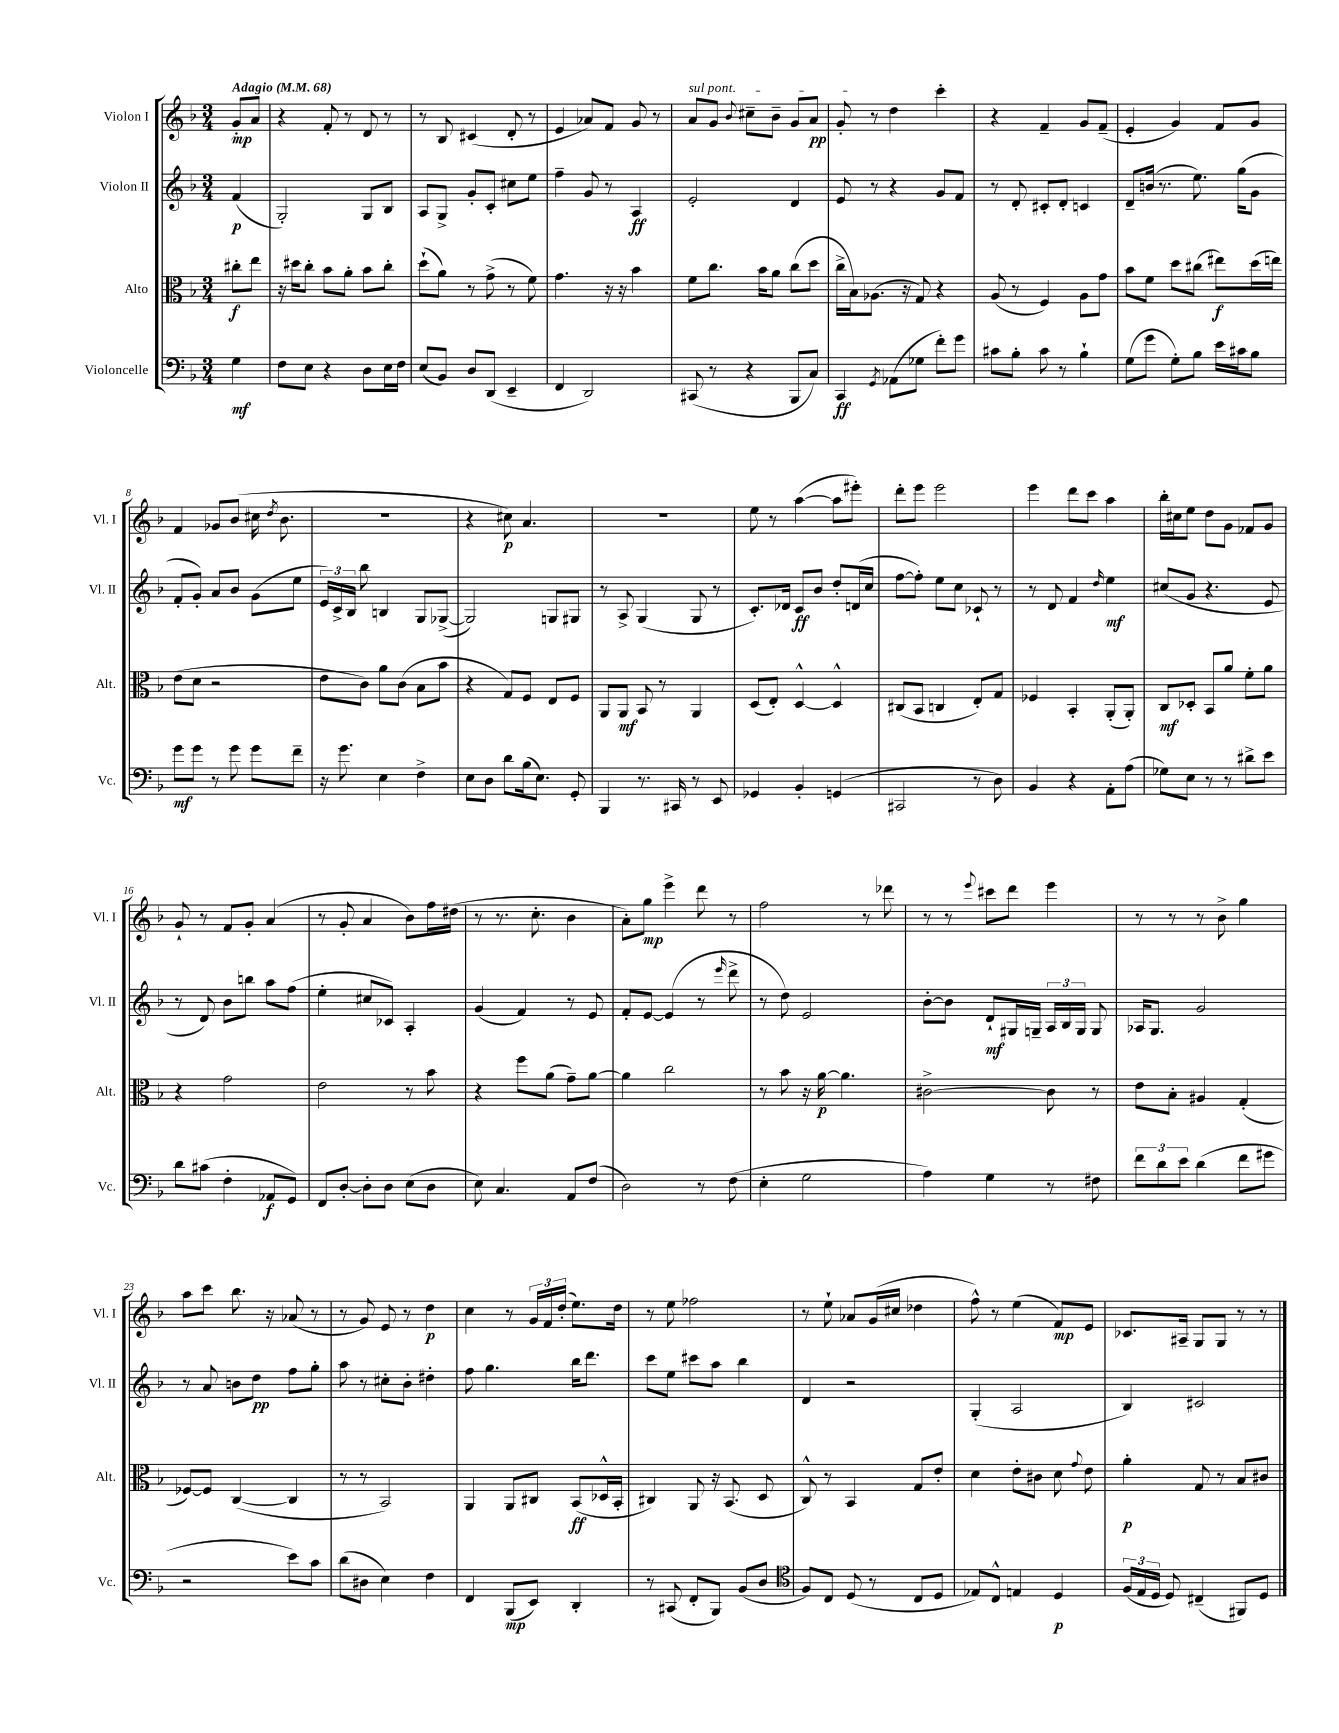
<<
\new StaffGroup <<
\new Staff = "s0" \with { instrumentName = "Violon I" shortInstrumentName = "Vl. I" } {
    \clef treble \key f \major \numericTimeSignature \time 3/4 \partial 4 \tempo "Adagio" 4 = 68
    \autoBeamOff g'8[-.\mp a'8] |
    r4 f'8-. r8 d'8 r8 |
    r8 bes8 cis'4( d'8-. r8 |
    e'4 aes'8[) f'8] g'8 r8 |
    \once \override TextSpanner.bound-details.left.text = \markup { \italic "sul pont." } a'8[\startTextSpan g'8] \appoggiatura { bes'8 } cis''8[-- bes'8]-- g'8[ a'8]\pp |
    g'8-.\stopTextSpan r8 d''4 c'''4-. |
    r4 f'4-- g'8[ f'8]--( |
    e'4-. g'4) f'8[ g'8] |
    f'4 ges'8[ bes'8]( cis''16 \acciaccatura { d''8 } bes'8. |
    R2. |
    r4 cis''8\p) a'4. |
    R2. |
    e''8 r8 a''4~( a''8[ eis'''8]-.) |
    d'''8[-. e'''8] e'''2 |
    e'''4 d'''8[ c'''8] a''4 |
    bes''16[-. cis''16 e''8] d''8[ g'8] fes'8[ g'8] |
    g'8-! r8 f'8[ g'8]-. a'4( |
    r8 g'8-. a'4 bes'8[) f''16 dis''16]( |
    r8 r8. c''8.-. bes'4 |
    a'8[-.) g''8]\mp e'''4-> d'''8 r8 |
    f''2 r8 des'''8 |
    r8 r8 \appoggiatura { e'''8 } cis'''8[ d'''8] e'''4 |
    r8 r8 r8 bes'8-> g''4 |
    a''8[ c'''8] bes''8. r16 aes'8( r8 |
    r8 g'8) e'8 r8 d''4\p |
    c''4 r8 \tuplet 3/2 { g'16[ f'16 d''16]-.( } e''8.[) d''16] |
    r8 e''8 fes''2 |
    r8 e''8-! aes'8[ g'16( cis''16] des''4 |
    f''8-^) r8 e''4( f'8[\mp) e'8] |
    ces'8.[ ais16]-- g8[ g8] r8 r8 \bar "|." |
}
\new Staff = "s1" \with { instrumentName = "Violon II" shortInstrumentName = "Vl. II" } {
    \clef treble \key f \major \numericTimeSignature \time 3/4 \partial 4
    \autoBeamOff f'4\p( |
    g2-.) g8[ bes8] |
    a8[ g8]-> g'8[-. c'8]-. cis''8[ e''8] |
    f''4-- g'8 r8 a4\ff |
    e'2-. d'4 |
    e'8 r8 r4 g'8[ f'8] |
    r8 d'8-. cis'8[-. d'8]-. c'4 |
    d'8[-- b'16]( r8. e''8.) g''16[( g'8] |
    f'8[-. g'8]-.) a'8[ bes'8] g'8[( e''8] |
    \tuplet 3/2 { e'16[) c'16-> bes16] } bes''8 b4 g8[ ges8]~->( |
    ges2) g8[ gis8] |
    r8 a8-> g4( g8 r8 |
    c'8.[-.) des'16] c'8[\ff bes'8] d''8[-. d'16( c''16] |
    f''8[~ f''8]-.) e''8[ c''8] ces'8-! r8 |
    r8 d'8 f'4 \grace { d''16 } e''4\mf |
    cis''8[( g'8] r4. e'8 |
    r8 d'8) bes'8[ b''8] a''8[ f''8]( |
    e''4-. cis''8[ ces'8]) a4-. |
    g'4( f'4) r8 e'8 |
    f'8[-. e'8]~ e'4( r8 \grace { e'''16 } d'''8-> |
    r8 d''8) e'2 |
    bes'8[~-. bes'8] d'8[-!\mf gis16 g16]-- \tuplet 3/2 { a16[ bes16 g16] } g8 |
    aes16[ g8.] g'2 |
    r8 a'8 b'8[ d''8]\pp f''8[ g''8]-. |
    a''8 r8 cis''8[-. bes'8]-. dis''4-. |
    f''8 g''4. bes''16[ d'''8.] |
    c'''8[ e''8] cis'''8[ a''8] bes''4 |
    d'4 r2 |
    g4-.( a2 |
    bes4) cis'2 \bar "|." |
}
\new Staff = "s2" \with { instrumentName = "Alto" shortInstrumentName = "Alt." } {
    \clef alto \key f \major \numericTimeSignature \time 3/4 \partial 4
    \autoBeamOff cis''8[-.\f e''8] |
    r16 dis''16[ c''8]-. bes'8[ a'8]-. bes'8[ c''8]-. |
    d''8[-!( a'8]) r8 g'8->( r8 f'8) |
    g'4. r16 r16 bes'4 |
    f'8[ c''8.] bes'16[ a'8] c''8[( d''8] |
    c''16[-> bes16) aes8.]( r16 g8) r4 |
    a8( r8 f4) a8[ g'8] |
    bes'8[ f'8] d''8[ cis''8]( eis''8[\f) d''16( e''16]) |
    e'8[( d'8] r2 |
    e'8[ c'8]) a'8[ c'8]( bes8[ bes'8] |
    r4 g8[) f8] e8[ f8] |
    a,8[ a,8]\mf bes,8 r8 a,4 |
    d8[( e8]-.) d4~-^ d4-^ |
    cis8[( bes,8] c4 e8[-.) g8] |
    fes4 bes,4-. a,8[-.( a,8]-.) |
    c8[\mf des8]-. bes,8[ a'8] f'8[-. a'8] |
    r4 g'2 |
    e'2 r8 bes'8 |
    r4 f''8[ a'8]( g'8[--) a'8]~ |
    a'4 c''2 |
    r8 bes'8 r16 a'16~\p a'4. |
    cis'2~-> cis'8 r8 |
    e'8[ bes8]-. ais4 g4-.( |
    fes8[~) fes8] c4~( c4 |
    r8 r8 bes,2) |
    a,4 a,8[ cis8] bes,8[\ff( des16-^ bes,16]-. |
    cis4) a,8 r16 bes,8.( d8 |
    c8-^) r8 bes,4 g8[ e'8]-. |
    d'4 e'8[-. cis'8] d'8 \appoggiatura { g'8 } e'8 |
    a'4-.\p g8 r8 bes8[ cis'8] \bar "|." |
}
\new Staff = "s3" \with { instrumentName = "Violoncelle" shortInstrumentName = "Vc." } {
    \clef bass \key f \major \numericTimeSignature \time 3/4 \partial 4
    \autoBeamOff g4\mf |
    f8[ e8] r4 d8[ e16 f16] |
    e8[( bes,8]) d8[ d,8]( e,4-- |
    f,4 d,2) |
    cis,8( r8 r4 bes,,8[ c8]) |
    c,4\ff \acciaccatura { g,8 } aes,8[( ges8] f'8[-.) g'8] |
    cis'8[ bes8]-. cis'8 r8 bes4-! |
    g8[( g'8] g8[-.) bes8] e'16[ cis'16 bes8] |
    g'8[\mf g'8] r8 g'8 g'8[ f'8]-- |
    r16 g'8. e4 f4-> |
    e8[ d8] d'8[ bes16( e8.]) g,8-. |
    bes,,4 r8. cis,16 r8 e,8 |
    ges,4 bes,4-. g,4( |
    cis,2 r8 d8) |
    bes,4 r4 a,8[-. a8]( |
    ges8[) e8] r8 r8 dis'8[-> e'8] |
    d'8[ cis'8]( f4-. aes,8[\f g,8]) |
    f,8[ d8]~-. d8[-. d8] e8[( d8] |
    e8) c4. a,8[ f8]( |
    d2) r8 f8( |
    e4-. g2 |
    a4) g4 r8 fis8 |
    \tuplet 3/2 { f'8[ d'8 e'8] } d'4( f'8[ gis'8] |
    r2 e'8[) c'8] |
    d'8[( dis8] e4) f4 |
    f,4 bes,,8[\mp( e,8]) d,4-. |
    r8 cis,8( f,8[-. bes,,8]) bes,8[( d8] |
    \clef tenor f8[) c8] d8( r8 c8[ d8] |
    ees8[) c8]-^ e4 d4\p |
    \tuplet 3/2 { f16[( e16 d16] } d8) cis4--( fis,8[) d8] \bar "|." |
}
>>
>>
